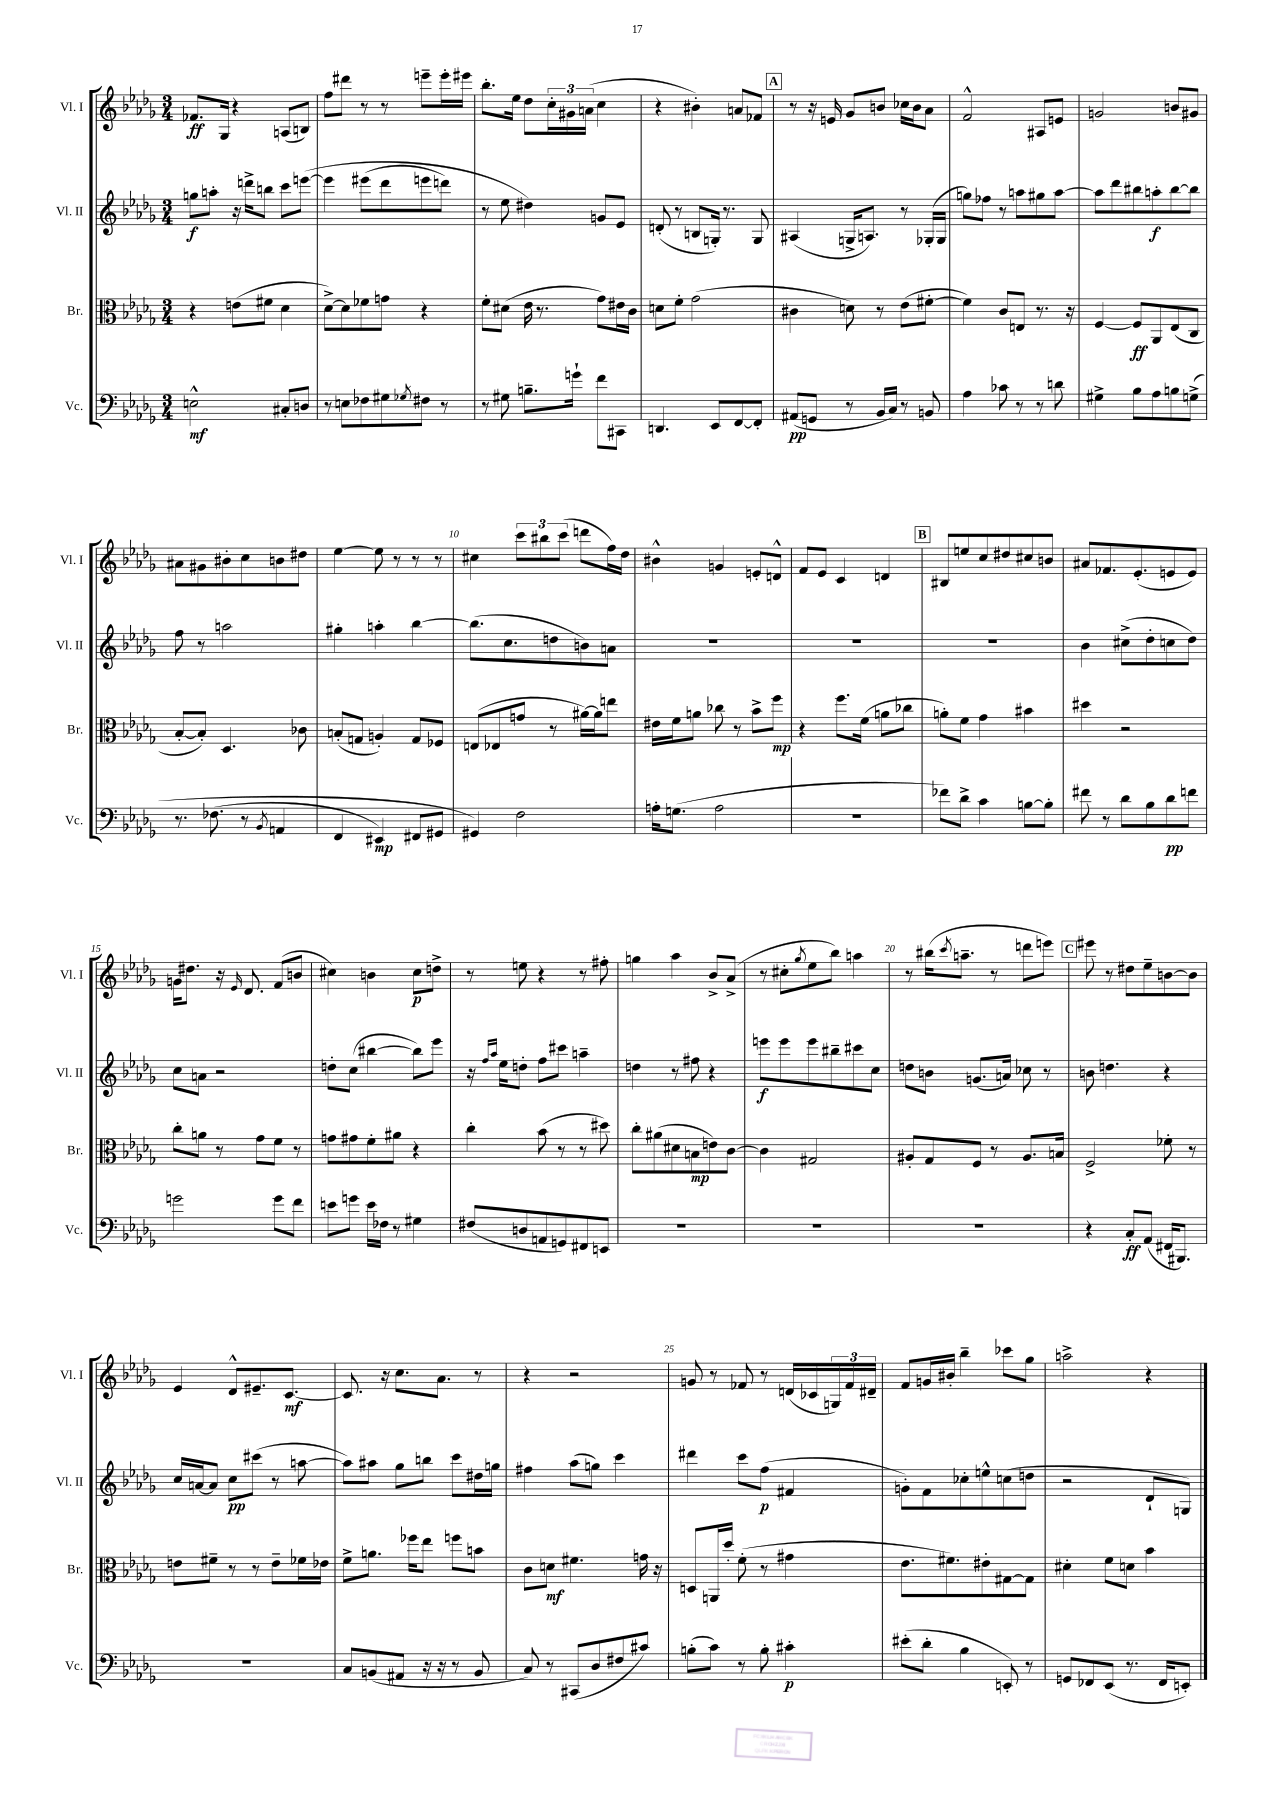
<<
\new StaffGroup <<
\new Staff = "s0" \with { instrumentName = "Vl. I" shortInstrumentName = "Vl. I" } {
    \clef treble \key des \major \numericTimeSignature \time 3/4
    fes'8.\ff ges16 r4 a8( b8) |
    f''8 dis'''8 r8 r8 e'''8-- e'''16-. eis'''16 |
    bes''8.-. ees''16 des''8 \tuplet 3/2 { c''16-. gis'16 a'16( } c''4 |
    r4 bis'4-.) a'8 fes'8 |
    \mark \markup { \box "A" } r8 r16 e'16 ges'8 b'8 ces''16 b'16 aes'8 |
    f'2-^ ais8 e'8 |
    g'2 b'8 gis'8 |
    ais'8 gis'8 bis'8-. c''8 b'8 dis''8 |
    ees''4~ ees''8 r8 r8 r8 |
    cis''4 \tuplet 3/2 { c'''8 bis''8 c'''8( } d'''8 f''16) des''16 |
    bis'4-^ g'4 e'8-. d'8-^ |
    f'8 ees'8 c'4 d'4 |
    \mark \markup { \box "B" } bis8 e''8 c''8 dis''8 cis''8 b'8 |
    ais'8 fes'8. ees'8.-.( e'8 e'8) |
    g'16 dis''8. r16 \grace { ees'16 } des'8. f'8( b'8 |
    cis''4) b'4 cis''8\p d''8-> |
    r8 e''8 r4 r8 fis''8-. |
    g''4 aes''4 bes'8-> aes'8->( |
    r8 cis''8-. \acciaccatura { ges''8 } ees''8 bes''8) a''4 |
    r8 bis''16( \acciaccatura { c'''8 } a''8.-- r8 d'''8 e'''8) |
    \mark \markup { \box "C" } eis'''8 r8 dis''8 ees''8-- b'8~ b'8 |
    ees'4 des'8-^ eis'8.-- c'8.~\mf |
    c'8. r16 c''8. aes'8. r8 |
    r4 r2 |
    g'8 r8 fes'8 r8 d'16( ces'16 \tuplet 3/2 { g16) fes'16 dis'16-- } |
    f'8 g'16 bis'16-. bes''4-- ces'''8 ges''8 |
    a''2-> r4 \bar "|." |
}
\new Staff = "s1" \with { instrumentName = "Vl. II" shortInstrumentName = "Vl. II" } {
    \clef treble \key des \major \numericTimeSignature \time 3/4
    g''8\f a''8-. r16 d'''16-> b''8 c'''8 e'''8~\( |
    e'''4 eis'''8( des'''8 e'''8 d'''8) |
    r8 ees''8 dis''4\) g'8 ees'8 |
    d'8-.( r8 b8 g16-.) r8. g8 |
    \mark \markup { \box "A" } ais4( g16-> a8.) r8 ges16-.( ges16 |
    g''8) fes''8 r8 a''8 gis''8 a''8~ |
    a''8 des'''8 bis''8 a''8-.\f bis''8~ bis''8 |
    f''8 r8 a''2 |
    gis''4-. a''4-. bes''4~ |
    bes''8.( c''8. d''8 b'8) a'8 |
    R2. |
    R2. |
    \mark \markup { \box "B" } R2. |
    bes'4 cis''8->( des''8-. c''8 des''8) |
    c''8 a'8 r2 |
    d''8-. c''8( bis''4~ bis''8) ees'''8 |
    r16 \grace { f''16 aes''16 } ees''16 d''8-. f''8 cis'''8 a''4-- |
    d''4 r8 fis''8 r4 |
    e'''8\f e'''8 e'''8 bis''8-- cis'''8 c''8 |
    d''8 b'8 g'8.( a'16) ces''8 r8 |
    \mark \markup { \box "C" } b'8 d''4. r4 |
    c''16 a'16~ a'8 c''8\pp cis'''8( r8 a''8~ |
    a''8) ais''8 ges''8 b''8 c'''8 dis''16 g''16 |
    fis''4 aes''8( g''8) c'''4 |
    dis'''4 c'''8 f''8\p( fis'4 |
    g'8-.) f'8 ces''8-. e''8-^ c''8( d''8 |
    r2 des'8-! g8) \bar "|." |
}
\new Staff = "s2" \with { instrumentName = "Br." shortInstrumentName = "Br." } {
    \clef alto \key des \major \numericTimeSignature \time 3/4
    r4 e'8( fis'8 des'4 |
    des'8~->) des'8 fes'8 g'8 r4 |
    f'8-. dis'8( ees'16 r8. ges'8) eis'16 c'16 |
    d'8 f'8-. ges'2( |
    \mark \markup { \box "A" } cis'4 d'8) r8 ees'8( fis'8~-. |
    fis'4) c'8 e8 r8. r16 |
    f4~ f8\ff aes,8 ees8( c8 |
    bes8~-. bes8-.) des4. ces'8 |
    b8-.( g8 a4-.) g8 fes8 |
    e8( ees8 g'8 r8 ais'16~) ais'16 e''8 |
    eis'16 f'16 a'8 ces''8 r8 bes'8-> f''8\mp |
    r4 f''8. f'16( a'8 ces''8 |
    \mark \markup { \box "B" } a'8-.) f'8 ges'4 bis'4 |
    dis''4 r2 |
    c''8-. a'8 r8 ges'8 f'8 r8 |
    g'8 gis'8 f'8-. ais'8 r4 |
    c''4-. bes'8( r8 r8 dis''8) |
    c''8-. ais'8( dis'8 b8\mp e'8) c'8~ |
    c'4 gis2 |
    ais8-. ges8 f8 r8 ais8. b16 |
    \mark \markup { \box "C" } f2-> fes'8-. r8 |
    e'8 fis'8-- r8 r8 e'8-- fes'16 ees'16 |
    f'8-> a'8. fes''16 ees''8 f''8 b'8 |
    c'8 d'8\mf fis'4. g'16 r16 |
    d8 a,16 des''16-. f'8-.( r8 gis'4 |
    ees'8. fis'8.) eis'8-. gis8~ gis8 |
    dis'4-. f'8 d'8 bes'4 \bar "|." |
}
\new Staff = "s3" \with { instrumentName = "Vc." shortInstrumentName = "Vc." } {
    \clef bass \key des \major \numericTimeSignature \time 3/4
    e2-^\mf cis8-. d8 |
    r8 e8 fes8 gis8 \acciaccatura { ges8 } fis8 r8 |
    r8 gis8 b8.-- g'16-! f'8 cis,8 |
    d,4. ees,8 f,8~ f,8-. |
    \mark \markup { \box "A" } ais,8\pp( g,8 r8 bes,16 c16) r8 b,8 |
    aes4 ces'8 r8 r8 d'8 |
    gis4-> bes8 aes8 b8 g8->\( |
    r8. fes8.( r8 \acciaccatura { bes,8 } a,4 |
    f,4 eis,4\mp) fis,8 gis,8 |
    gis,4\) f2 |
    a16-. g8.( a2 |
    R2. |
    \mark \markup { \box "B" } fes'8) des'8-> c'4 b8~ b8-. |
    fis'8 r8 des'8 bes8 des'8\pp f'8 |
    g'2 g'8 f'8 |
    e'8 g'8 e'16 fes16 r8 gis4 |
    fis8( d8 a,8 g,8) fis,8 e,8 |
    R2. |
    R2. |
    R2. |
    \mark \markup { \box "C" } r4 c8-.\ff aes,8( fis,16 bis,,8.) |
    R2. |
    c8 b,8( ais,8 r16 r16 r8 b,8 |
    c8) r8 cis,8( des8 fis8 cis'8) |
    b8-.( c'8) r8 b8-. cis'4-.\p |
    eis'8-.( des'8-. bes4 e,8-.) r8 |
    g,8 fes,8 ees,8( r8. fes,16 e,8-.) \bar "|." |
}
>>
>>
\layout { \context { \Score \override BarNumber.break-visibility = ##(#f #t #t) barNumberVisibility = #(every-nth-bar-number-visible 5) } }
